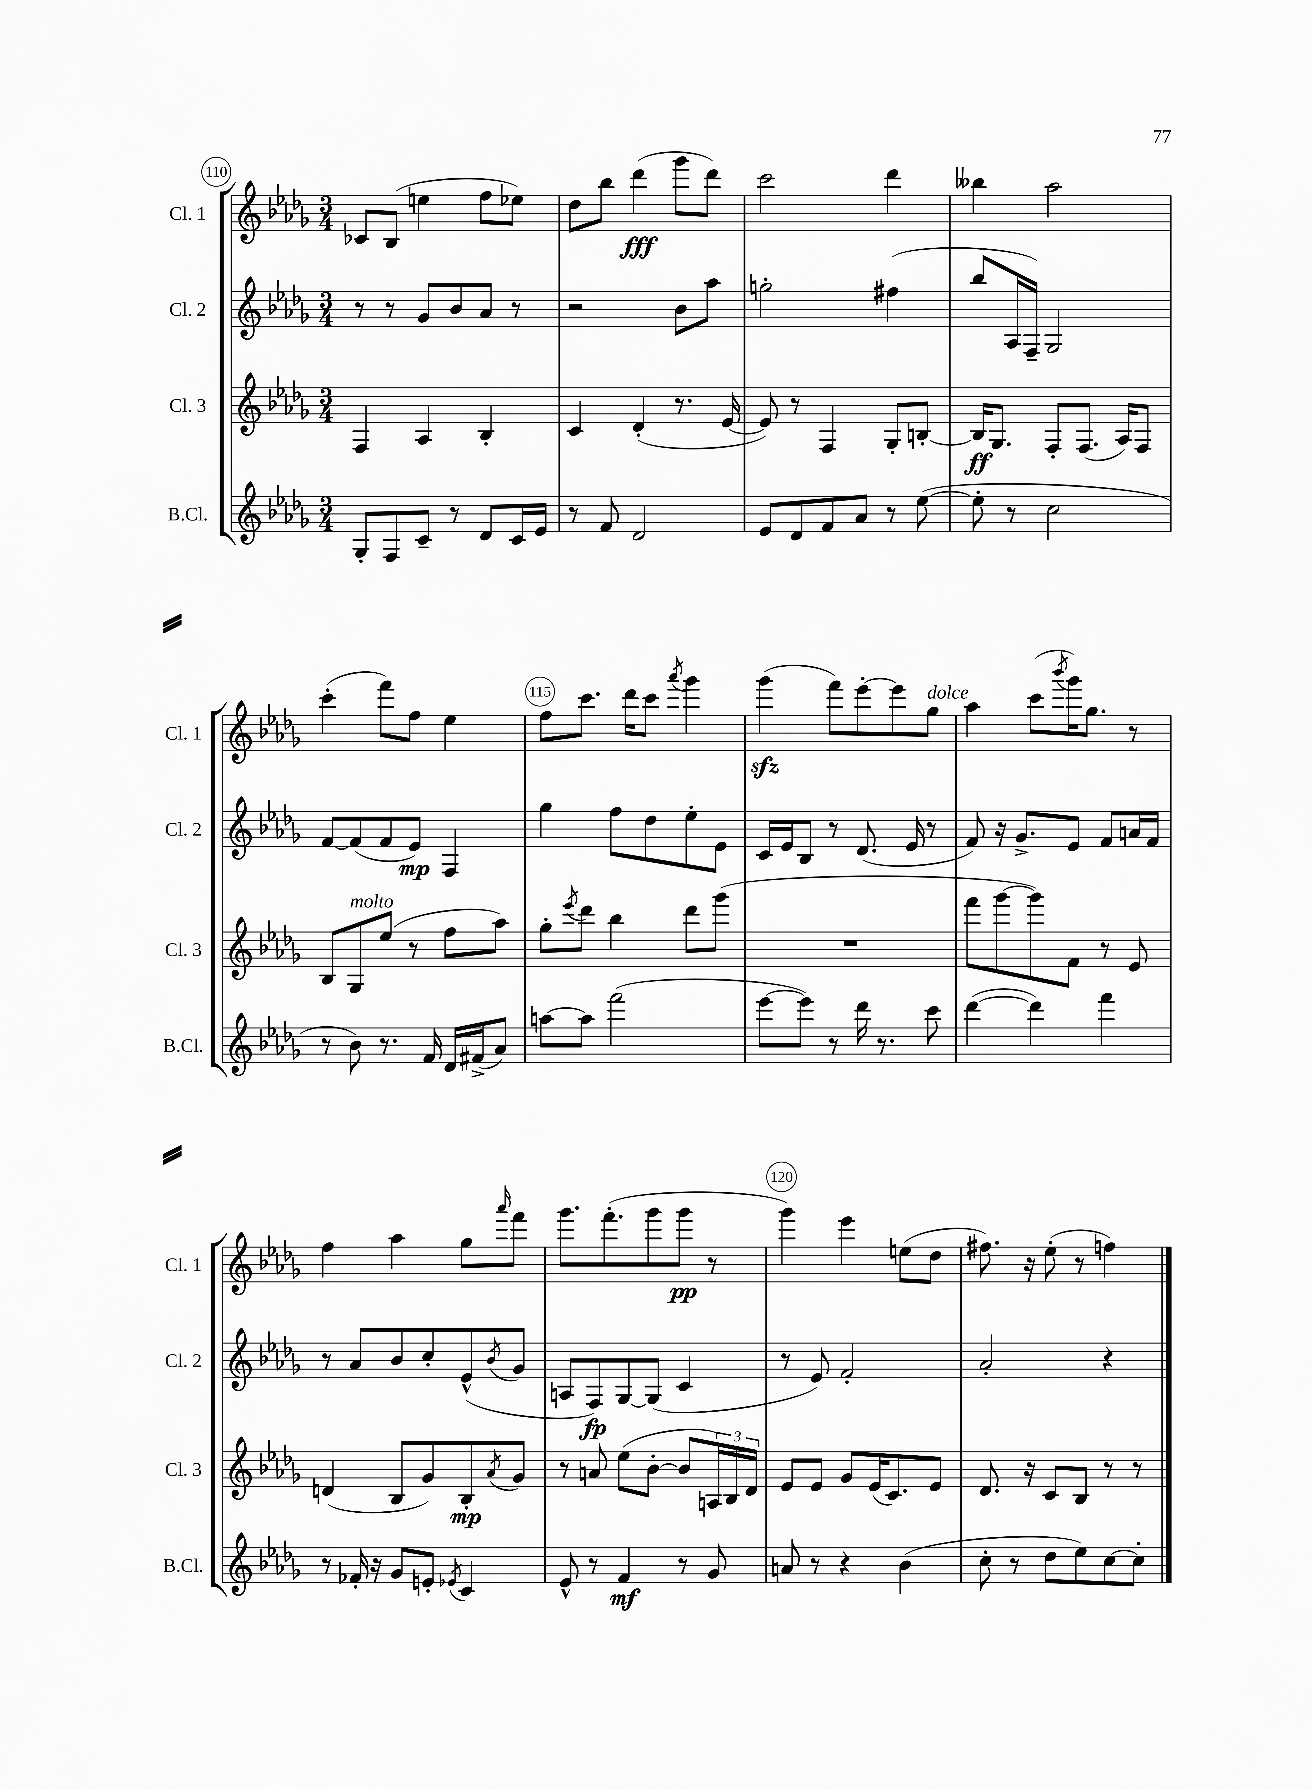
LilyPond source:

<<
\new StaffGroup <<
\new Staff = "s0" \with { instrumentName = "Cl. 1" shortInstrumentName = "Cl. 1" } {
    \clef treble \key des \major \numericTimeSignature \time 3/4
    ces'8 bes8( e''4 f''8 ees''8) |
    des''8 bes''8 des'''4\fff( ges'''8 des'''8) |
    c'''2 des'''4 |
    beses''4 aes''2 |
    c'''4-.( f'''8) f''8 ees''4 |
    f''8 c'''8. des'''16 c'''8 \acciaccatura { aes'''8 } ges'''4 |
    ges'''4\sfz( f'''8) ees'''8~-. ees'''8 ges''8^\markup { \italic "dolce" } |
    aes''4 c'''8( \acciaccatura { bes'''8 } ges'''16) ges''8. r8 |
    f''4 aes''4 ges''8 \grace { aes'''16 } f'''8 |
    ges'''8. f'''8.-.( ges'''8 ges'''8\pp r8 |
    ges'''4) ees'''4 e''8( des''8 |
    fis''8.) r16 ees''8-.( r8 f''4) \bar "|." |
}
\new Staff = "s1" \with { instrumentName = "Cl. 2" shortInstrumentName = "Cl. 2" } {
    \clef treble \key des \major \numericTimeSignature \time 3/4
    r8 r8 ges'8 bes'8 aes'8 r8 |
    r2 bes'8 aes''8 |
    g''2-. fis''4( |
    bes''8 aes16 f16--) ges2 |
    f'8~ f'8( f'8 ees'8\mp) f4 |
    ges''4 f''8 des''8 ees''8-. ees'8 |
    c'16 ees'16 bes8 r8 des'8.( ees'16 r8 |
    f'8) r16 ges'8.-> ees'8 f'8 a'16 f'16 |
    r8 aes'8 bes'8 c''8-. ees'8-^( \acciaccatura { bes'8 } ges'8 |
    a8 f8\fp) ges8~ ges8( c'4 |
    r8 ees'8) f'2-. |
    aes'2-. r4 \bar "|." |
}
\new Staff = "s2" \with { instrumentName = "Cl. 3" shortInstrumentName = "Cl. 3" } {
    \clef treble \key des \major \numericTimeSignature \time 3/4
    f4 aes4 bes4-. |
    c'4 des'4-.( r8. ees'16~ |
    ees'8) r8 f4 ges8-. b8~-. |
    b16\ff ges8. f8-. f8.( aes16) f8 |
    bes8 ges8^\markup { \italic "molto" } ees''8( r8 f''8 aes''8) |
    ges''8-. \acciaccatura { ees'''8 } des'''8 bes''4 des'''8 ges'''8( |
    R2. |
    f'''8 ges'''8~ ges'''8) f'8 r8 ees'8 |
    d'4( bes8 ges'8) bes8-.\mp \acciaccatura { aes'8 } ges'8 |
    r8 a'8 ees''8( bes'8~-. bes'8 \tuplet 3/2 { a16) bes16 des'16 } |
    ees'8 ees'8 ges'8 ees'16( c'8.) ees'8 |
    des'8. r16 c'8 bes8 r8 r8 \bar "|." |
}
\new Staff = "s3" \with { instrumentName = "B.Cl." shortInstrumentName = "B.Cl." } {
    \clef treble \key des \major \numericTimeSignature \time 3/4
    ges8-. f8 c'8-- r8 des'8 c'16 ees'16 |
    r8 f'8 des'2 |
    ees'8 des'8 f'8 aes'8 r8 ees''8~( |
    ees''8-. r8 c''2 |
    r8 bes'8) r8. f'16 des'16 fis'16->( aes'8) |
    a''8~ a''8 f'''2( |
    ees'''8~ ees'''8) r8 des'''16 r8. c'''8 |
    des'''4~( des'''4) f'''4 |
    r8 fes'16-. r16 ges'8 e'8-. \acciaccatura { ees'8 } c'4 |
    ees'8-^ r8 f'4\mf r8 ges'8 |
    a'8 r8 r4 bes'4( |
    c''8-. r8 des''8 ees''8) c''8~ c''8-. \bar "|." |
}
>>
>>
\layout { \context { \Score currentBarNumber = #110 \override BarNumber.break-visibility = ##(#f #t #t) barNumberVisibility = #(every-nth-bar-number-visible 5) \override BarNumber.stencil = #(make-stencil-circler 0.1 0.3 ly:text-interface::print) } }
